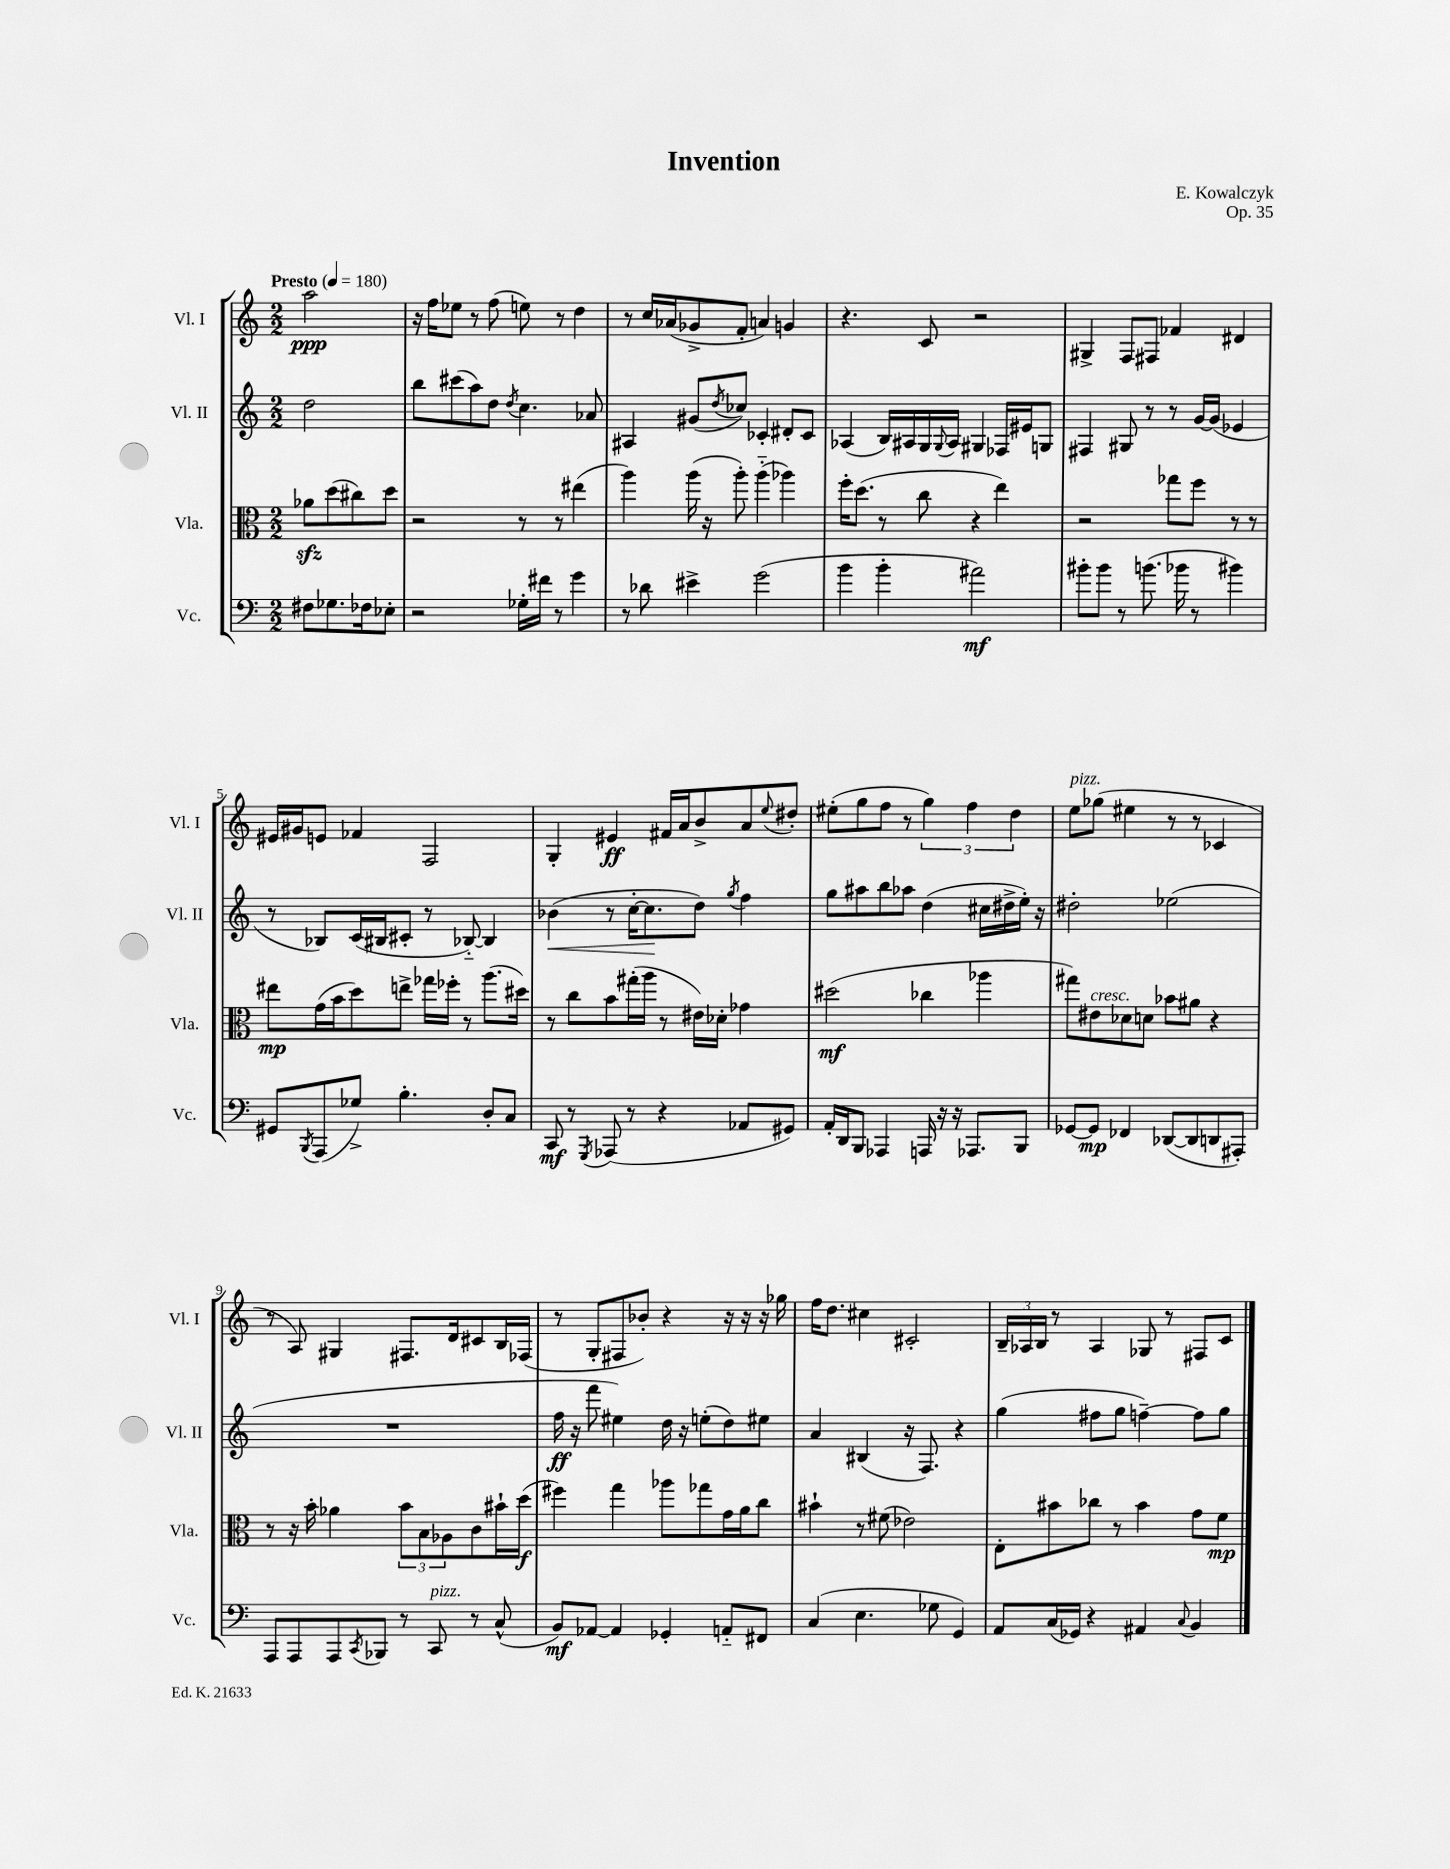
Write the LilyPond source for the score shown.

\header { title = "Invention" composer = "E. Kowalczyk" opus = "Op. 35" }
<<
\new StaffGroup <<
\new Staff = "s0" \with { instrumentName = "Vl. I" shortInstrumentName = "Vl. I" } {
    \clef treble \key c \major \numericTimeSignature \time 2/2 \partial 2 \tempo "Presto" 4 = 180
    a''2\ppp |
    r16 f''16 ees''8 r8 f''8( e''8) r8 d''4 |
    r8 c''16 aes'16( ges'8-> f'8-. a'4) g'4 |
    r4. c'8 r2 |
    gis4-> f8 fis8 fes'4 dis'4 |
    eis'16 gis'16 e'8 fes'4 f2 |
    g4-. eis'4\ff fis'16 a'16 b'8-> a'8 \appoggiatura { e''8 } dis''8-. |
    eis''8-.( g''8 f''8 r8 \tuplet 3/2 { g''4) f''4 d''4 } |
    e''8^\markup { \italic "pizz." } ges''8( eis''4 r8 r8 ces'4 |
    r8 a8) gis4 fis8. d'16 cis'8 b16 fes16( |
    r8 g8-. fis8 bes'8-.) r4 r16 r16 r16 ges''16 |
    f''16 d''8. cis''4 cis'2-. |
    \tuplet 3/2 { b16-- aes16 b16 } r8 aes4 ges8 r8 fis8 c'8 \bar "|." |
}
\new Staff = "s1" \with { instrumentName = "Vl. II" shortInstrumentName = "Vl. II" } {
    \clef treble \key c \major \numericTimeSignature \time 2/2 \partial 2
    d''2 |
    b''8 cis'''8( a''8) d''8 \acciaccatura { d''8 } c''4. aes'8 |
    ais4 gis'8( \acciaccatura { d''8 } ces''8) ces'4-. dis'8-. ces'8 |
    aes4( b16) ais16 g16 \appoggiatura { g8 } ais16 gis4 fes16 eis'16 g8 |
    fis4 gis8 r8 r8 g'16~ g'16( ees'4 |
    r8 bes8) c'16( bis16 cis'8-. r8 bes8~-_) bes4 |
    bes'4\<( r8 c''16~-. c''8.\! d''8) \acciaccatura { g''8 } f''4 |
    g''8 ais''8 b''8 aes''8 d''4( cis''16 dis''16-> e''16-.) r16 |
    dis''2-. ees''2( |
    R1 |
    f''16\ff r16 f'''8 eis''4) d''16 r16 e''8-.( d''8) eis''8 |
    a'4 bis4( r16 f8.) r4 |
    g''4( fis''8 g''8 f''4~--) f''8 g''8 \bar "|." |
}
\new Staff = "s2" \with { instrumentName = "Vla." shortInstrumentName = "Vla." } {
    \clef alto \key c \major \numericTimeSignature \time 2/2 \partial 2
    aes'8\sfz d''8( cis''8) d''8 |
    r2 r8 r8 eis''4( |
    a''4) a''16( r16 a''8-.) a''4-_( aes''4) |
    f''16-. d''8.( r8 c''8 r4 e''4) |
    r2 ges''8 f''8 r8 r8 |
    eis''8\mp g'16( b'16 d''8) e''8-> ges''16 fes''16-. r8 a''8.( dis''16) |
    r8 c''8 b'8 gis''16-.( a''16 r8 eis'16) des'16-. ges'4 |
    dis''2\mf( ces''4 aes''4 |
    gis''8) eis'8^\markup { \italic "cresc." } des'8 d'8 bes'8 ais'8 r4 |
    r8 r16 b'16-. aes'4 \tuplet 3/2 { b'8 b8 aes8 } c'8 bis'16-! d''16\f( |
    fis''4) g''4 aes''8 ges''8 g'16 a'16 c''8 |
    bis'4-! r8 fis'8( ees'2) |
    e8-. bis'8 ces''8 r8 bis'4 g'8 f'8\mp \bar "|." |
}
\new Staff = "s3" \with { instrumentName = "Vc." shortInstrumentName = "Vc." } {
    \clef bass \key c \major \numericTimeSignature \time 2/2 \partial 2
    fis8 ges8. fes16 ees8-. |
    r2 ges16-. fis'16 r8 g'4 |
    r8 des'8 eis'4-> g'2( |
    b'4 b'4-. ais'2\mf) |
    bis'8-. bis'8 r8 b'8.( bes'16 r8 bis'4) |
    gis,8 \acciaccatura { b,,8 } a,,8( ges8->) b4.-. d8-. c8 |
    c,8\mf r8 \acciaccatura { g,,8 } aes,,8( r8 r4 aes,8 gis,8) |
    a,16-. d,16 b,,8 aes,,4 a,,16 r16 r16 aes,,8. b,,8 |
    ges,8~ ges,8\mp fes,4 des,8~( des,8 d,8 ais,,8-.) |
    a,,8 a,,8 a,,8 \acciaccatura { c,8 } bes,,8 r8 c,8^\markup { \italic "pizz." } r8 c8-^( |
    b,8\mf) aes,8~ aes,4 ges,4-. a,8-_ fis,8 |
    c4( e4. ges8 g,4) |
    a,8 c16( ges,16) r4 ais,4 \appoggiatura { c8 } b,4 \bar "|." |
}
>>
>>
